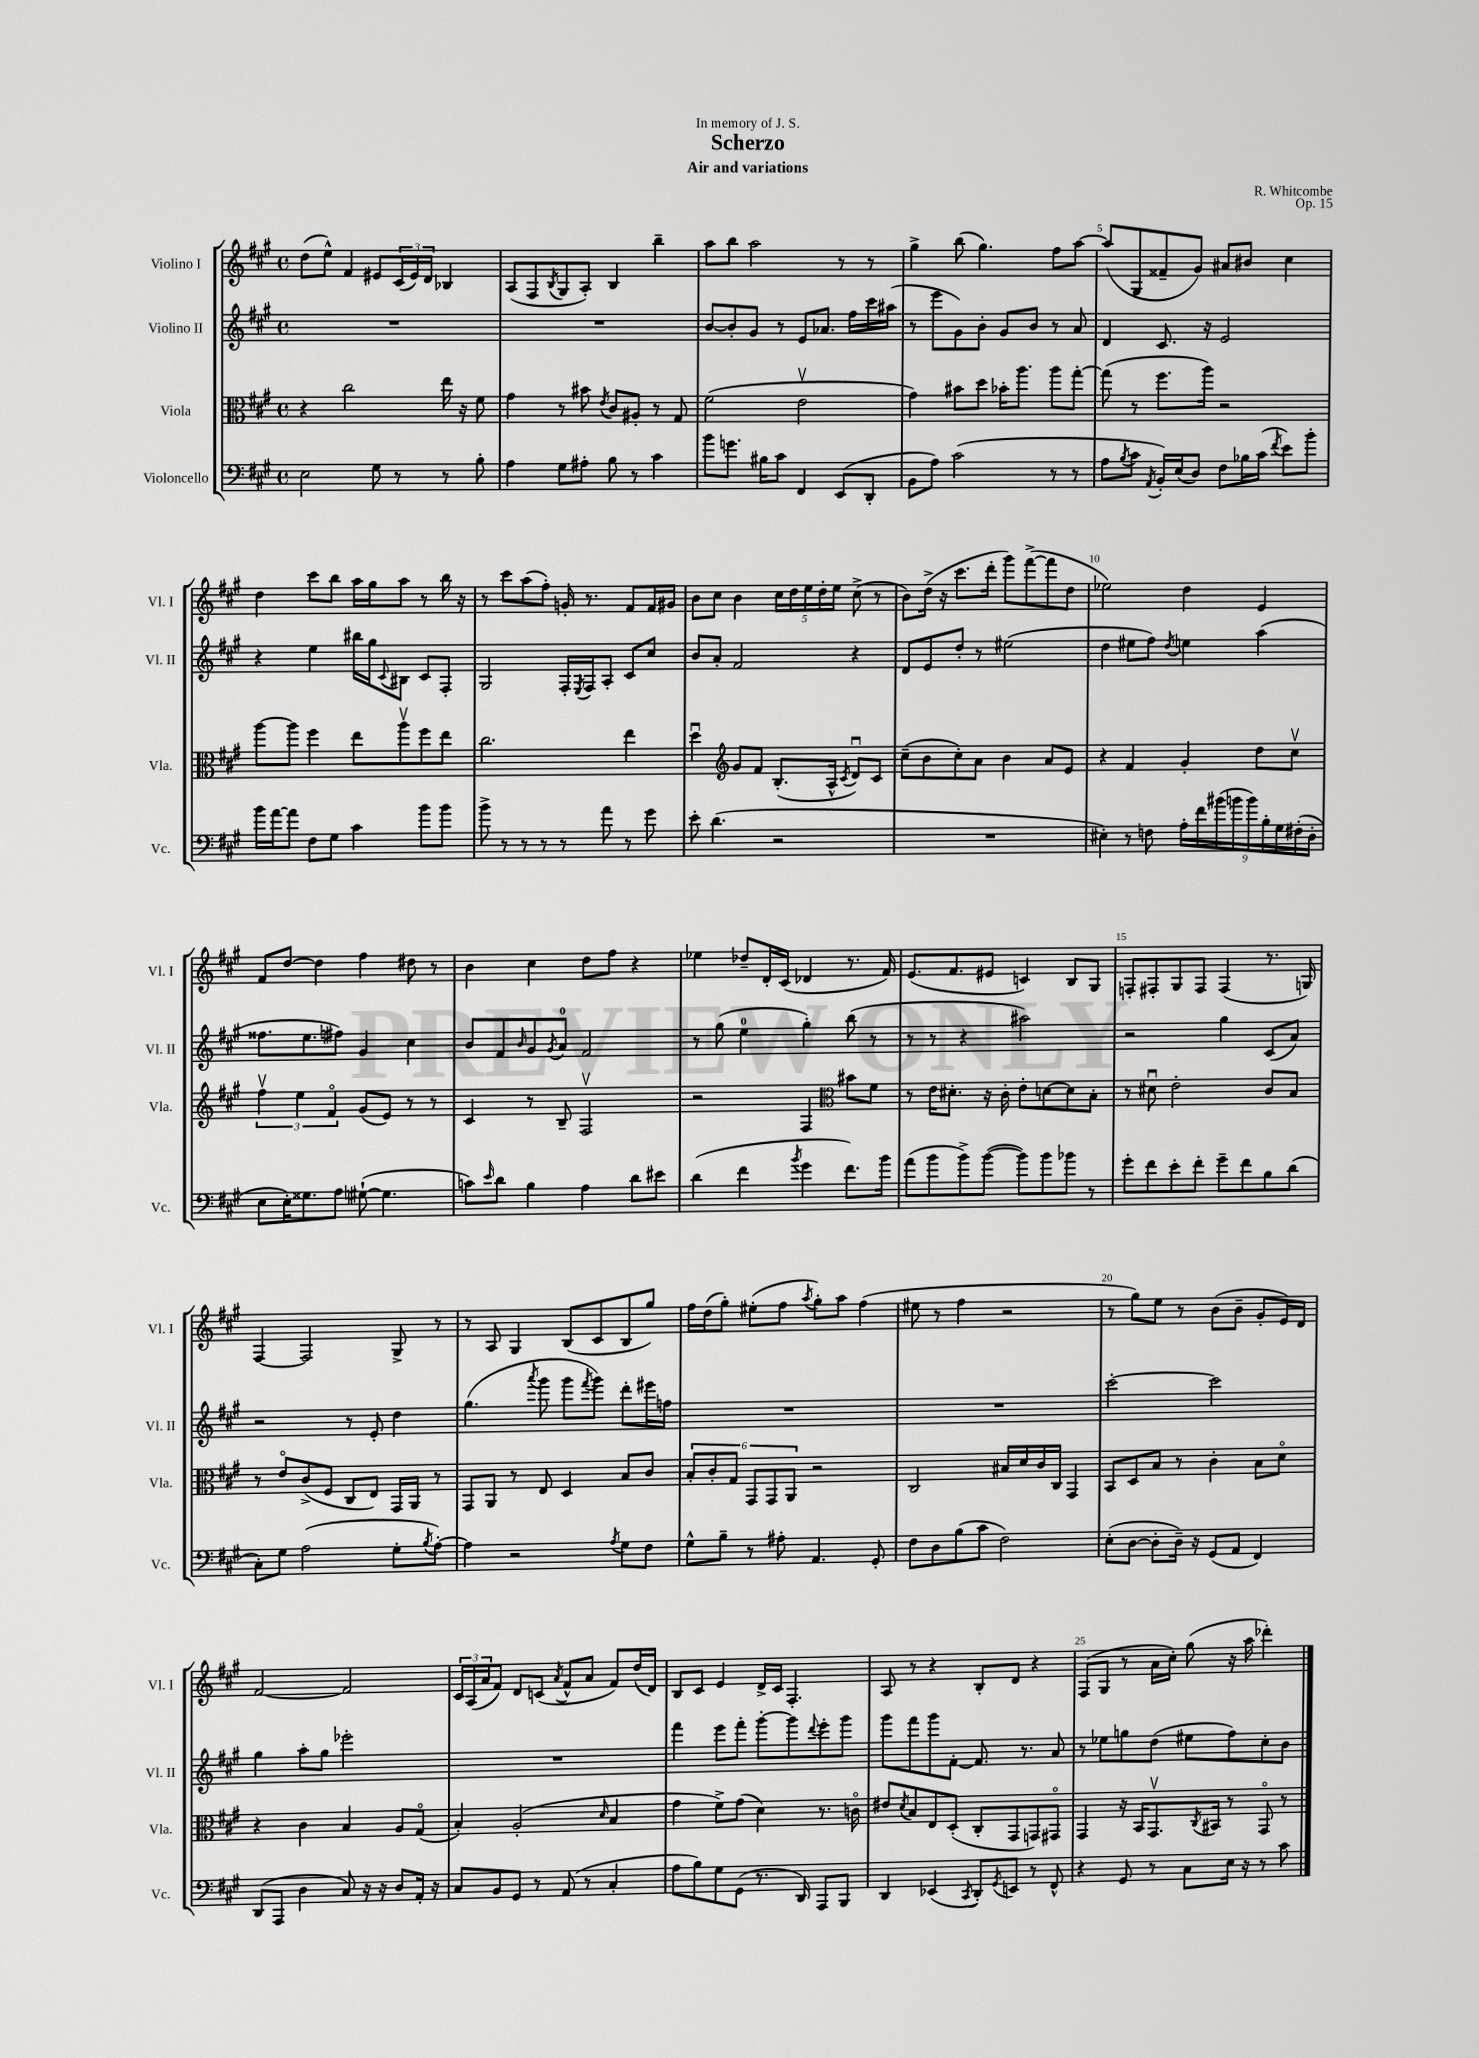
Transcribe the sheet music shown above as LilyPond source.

\header { title = "Scherzo" composer = "R. Whitcombe" subtitle = "Air and variations" dedication = "In memory of J. S." opus = "Op. 15" }
<<
\new StaffGroup <<
\new Staff = "s0" \with { instrumentName = "Violino I" shortInstrumentName = "Vl. I" } {
    \clef treble \key a \major \defaultTimeSignature \time 4/4
    d''8( e''8-^) fis'4 eis'8 \tuplet 3/2 { cis'16( eis'16) d'16 } bes4 |
    a8( fis8 \acciaccatura { b8 } gis8 a8-.) b4 b''4-- |
    a''8 b''8 a''2 r8 r8 |
    gis''4-> b''8( gis''4.) fis''8 a''8~ |
    a''8( gis8 fisis'8-- gis'8) ais'8 bis'8 cis''4 |
    d''4 cis'''8 b''8 a''16 gis''16 a''8 r8 b''16 r16 |
    r8 cis'''8 a''8( fis''8-.) g'16-. r8. fis'8 fis'16 gis'16 |
    b'8 cis''8 b'4 \tuplet 5/4 { cis''16 d''16 e''16 d''16-. e''16 } cis''8->( r8 |
    b'8) d''16->( r16 cis'''8. d'''16-. gis'''8) fis'''8~->( fis'''8 d''8 |
    ees''2) d''4 e'4 |
    fis'8 d''8~ d''4 fis''4 dis''8 r8 |
    b'4 cis''4 d''8 fis''8 r4 |
    ees''4 des''8-- d'16-. cis'16( des'4 r8. fis'16) |
    e'8.( fis'8. eis'8 c'4) b8 gis8 |
    f8-. fis8-. gis8 fis8 fis4( r8. g16) |
    fis4~ fis2 gis8-> r8 |
    r8 a8 gis4 b8( cis'8 b8 gis''8) |
    fis''16 d''16( gis''8-.) eis''8-.( fis''8 \acciaccatura { a''8 } gis''8-.) a''8 fis''4( |
    eis''8 r8 fis''4 r2 |
    r8 gis''8) e''8 r8 b'8( b'8-- gis'8-. e'16) d'16 |
    fis'2~ fis'2 |
    \tuplet 3/2 { cis'16 a16( a'16 } fis'8) d'8 c'8( \acciaccatura { a'8 } fis'8-^ a'8 fis'8) d''16( d'16) |
    b8 cis'8 e'4 d'16-> cis'16 fis4.-. |
    a8 r8 r4 b8-. d'8 r4 |
    fis8( gis8 r8 a'16 cis''16-.) gis''8( r16 a''16 des'''4-.) \bar "|." |
}
\new Staff = "s1" \with { instrumentName = "Violino II" shortInstrumentName = "Vl. II" } {
    \clef treble \key a \major \defaultTimeSignature \time 4/4
    R1 |
    R1 |
    b'8~ b'8-. gis'8 r8 e'8 aes'8. fis''16 cis'''16 ais''16( |
    r8 e'''8 gis'8) b'8-. gis'8 b'8 r8 a'8 |
    d'4 cis'8. r16 e'2 |
    r4 e''4 bis''16 gis''16 \appoggiatura { cis'8 } bis8 cis'8 fis8-. |
    gis2 fis16-. \acciaccatura { e8 } fis16 a8-. cis'8 cis''8 |
    b'8 a'8-. fis'2 r4 |
    d'8 e'8 d''8-. r8 eis''2( |
    d''4 eis''8 fis''8) \acciaccatura { d''8 } e''4 a''4( |
    fisis''8. e''8. fis''8) gis'4 cis''4 |
    b'8 fis'8 \grace { b'16 } gis'8 \acciaccatura { gis'8 } a'8-0 fis'2 |
    r8 gis''8( e''4-0 gis''4-.) b''8( r8 |
    r8 r8 r4 ais''2) |
    r2 gis''4 cis'8( a'8) |
    r2 r8 e'8-. d''4 |
    gis''4.( \acciaccatura { a'''8 } gis'''8 gis'''8 \acciaccatura { fis'''8 } gis'''8) d'''8-. eis'''16 f''16 |
    R1 |
    R1 |
    cis'''2~-. cis'''2 |
    gis''4 a''8-. gis''8 ees'''2-. |
    R1 |
    fis'''4 e'''8 fis'''8-. gis'''8~-. gis'''8 \appoggiatura { d'''8 } e'''8-. gis'''8 |
    gis'''8 fis'''8 gis'''8 fis'8~-. fis'8. r8. a'8 |
    r8 ees''8 g''8 d''8( eis''8 fis''8) cis''8-. b'8 \bar "|." |
}
\new Staff = "s2" \with { instrumentName = "Viola" shortInstrumentName = "Vla." } {
    \clef alto \key a \major \defaultTimeSignature \time 4/4
    r4 cis''2 e''16 r16 fis'8 |
    gis'4 r8 bis'8 \acciaccatura { e'8 } cis'8 ais8-. r8 gis8 |
    fis'2( e'2\upbow |
    gis'4) bis'8 d''8 bes'16-. a''8. a''8 gis''8~-. |
    gis''8( r8 fis''8. a''16) r2 |
    a''8~ a''8 fis''4 e''8 a''8\upbow fis''8 e''8 |
    cis''2. e''4 |
    d''4\downbow \clef treble gis'8 fis'8 b8.-.( a16-^ \acciaccatura { cis'8 } d'8\downbow) cis'8 |
    cis''8--( b'8 cis''8-.) a'8 b'4 a'8 e'8 |
    r4 fis'4 gis'4-. d''8 cis''8\upbow |
    \tuplet 3/2 { fis''4\upbow e''4 fis'4\flageolet } gis'8( e'8) r8 r8 |
    cis'4 r8 b8-- fis2\upbow |
    r2 fis4 \clef alto bis'8 fis'8 |
    r8 e'16 dis'8.-. r16 cis'16-. e'8-. d'8~ d'8 b8-. |
    r8 dis'8\downbow e'2-. cis'8 b8 |
    r8 e'8\flageolet cis'8->( fis8 cis8 e8) gis,16 a,16 r8 |
    gis,8 a,8 r8 e8 d4 b8 cis'8 |
    \tuplet 6/4 { b8-. cis'8-. gis8 gis,8 gis,8 a,8 } r2 |
    cis2 bis16 d'16 cis'16 cis16 gis,4 |
    b,8 d8 b8 r8 cis'4-. b8 d'8\flageolet |
    r4 cis'4 b4 a8 gis8\flageolet( |
    b4-.) a2-.( \grace { d'16 } b4 |
    gis'4 fis'8->) gis'8( d'4) r8. c'16\flageolet |
    eis'8 \acciaccatura { d'8 } b8 e8 d8-.( cis8-. gis,8 g,8) gis,8\flageolet |
    gis,4 r16 b,16 gis,8.\upbow \acciaccatura { cis8 } bis,16 r8 gis,8\flageolet r8 \bar "|." |
}
\new Staff = "s3" \with { instrumentName = "Violoncello" shortInstrumentName = "Vc." } {
    \clef bass \key a \major \defaultTimeSignature \time 4/4
    e2 gis8 r8 r8 b8-. |
    a4 gis8 ais8-. b8 r8 cis'4 |
    b'8 g'8. bis16 cis'8 fis,4 e,8( d,8-. |
    b,8 a8) cis'2( r8 r8 |
    a8 \acciaccatura { b8 } cis'8 \acciaccatura { a,8 } b,16-.) e16( d8) fis8 bes16 cis'16( \acciaccatura { fis'8 } e'8) b'8-. |
    b'16 a'16~ a'8 fis8 gis8 cis'4 b'8 b'8 |
    b'8-> r8 r8 r8 r8 a'8 r8 gis'8 |
    e'8-. d'4.( r2 |
    R1 |
    eis4-.) r8 f8 \tuplet 9/8 { a16-. fis'16 bis'16( b'16 b'16) b16-. gis16 fis16-.( d16-. } |
    e8 e16-.) gisis8. a8 gis8~-!( gis4. |
    c'8) \grace { e'16 } d'8 b4 a4 d'8 eis'8 |
    d'4( fis'4 \acciaccatura { b'8 } gis'4 fis'8.) b'16 |
    a'8( b'8 b'8->) b'8~( b'8) b'8 bes'8 r8 |
    gis'8-. fis'8 e'8-. fis'8-. gis'8-- fis'8 b8 d'8( |
    cis8-.) gis8 a2( gis8-. \acciaccatura { b8 } a8~-.) |
    a4 r2 \acciaccatura { a8 } gis8 fis8 |
    gis8-^ b8-- r8 ais8-. a,4. gis,8-. |
    fis8 d8 b8( cis'8 fis2) |
    e8-.( d8~ d8-. d16--) r16 gis,8( a,8 fis,4) |
    d,8( a,,8 d4 cis8) r16 r16 d8 a,16-. r16 |
    cis8 b,8 gis,8 r8 a,8( r8 cis4-. |
    a8 b8) gis8 gis,8( r8. d,16) a,,8 b,,8 |
    d,4 ees,4( \acciaccatura { cis,8 } d,8-.) \acciaccatura { gis,8 } e,8 r8 fis,8-^ |
    r4 gis,8 r8 cis8 e16 r16 r8 cis'8 \bar "|." |
}
>>
>>
\layout { \context { \Score \override BarNumber.break-visibility = ##(#f #t #t) barNumberVisibility = #(every-nth-bar-number-visible 5) } }
